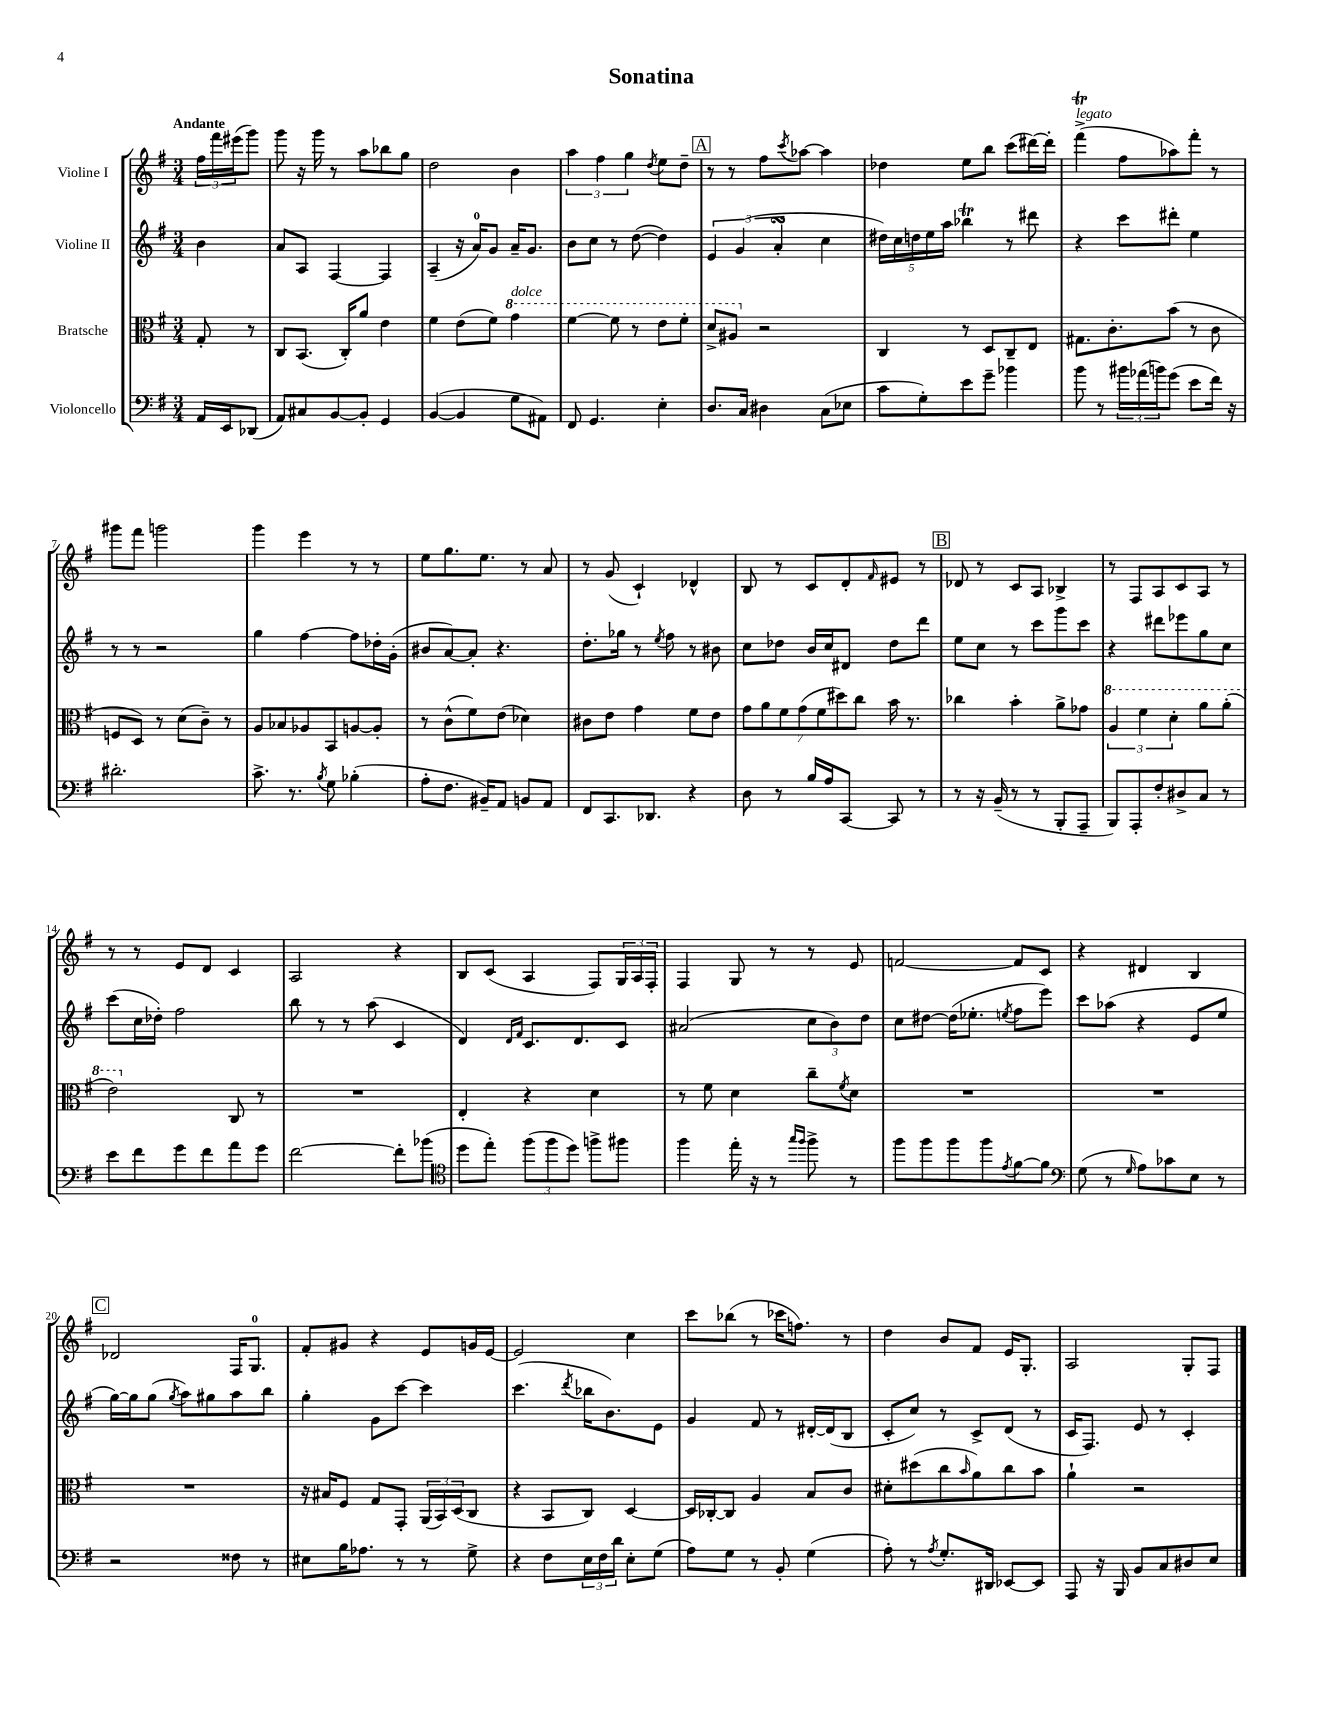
\header { title = "Sonatina" }
<<
\new StaffGroup <<
\new Staff = "s0" \with { instrumentName = "Violine I" } {
    \clef treble \key g \major \numericTimeSignature \time 3/4 \partial 4 \tempo "Andante"
    \tuplet 3/2 { fis''16 fis'''16 eis'''16( } g'''8) |
    g'''8 r16 g'''16 r8 a''8 bes''8 g''8 |
    d''2 b'4 |
    \tuplet 3/2 { a''4 fis''4 g''4 } \acciaccatura { d''8 } e''8 d''8-- |
    \mark \markup { \box "A" } r8 r8 fis''8 \acciaccatura { c'''8 } aes''8~ aes''4 |
    des''4 e''8 b''8 c'''8( dis'''16~) dis'''16-. |
    fis'''4->\trill^\markup { \italic "legato" }( fis''8 aes''8) fis'''8-. r8 |
    gis'''8 fis'''8 g'''2 |
    g'''4 e'''4 r8 r8 |
    e''8 g''8. e''8. r8 a'8 |
    r8 g'8( c'4-!) des'4-^ |
    b8 r8 c'8 d'8-. \grace { fis'16 } eis'8 r8 |
    \mark \markup { \box "B" } des'8 r8 c'8 a8 bes4-> |
    r8 fis8 a8 c'8 a8 r8 |
    r8 r8 e'8 d'8 c'4 |
    a2 r4 |
    b8 c'8( a4 fis8) \tuplet 3/2 { g16 a16 fis16-. } |
    fis4 g8 r8 r8 e'8 |
    f'2~ f'8 c'8 |
    r4 dis'4 b4 |
    \mark \markup { \box "C" } des'2 fis16 g8.-0 |
    fis'8-. gis'8 r4 e'8 g'16 e'16~ |
    e'2 c''4 |
    c'''8 bes''8( r8 ces'''16 f''8.) r8 |
    d''4 b'8 fis'8 e'16 g8.-. |
    a2 g8-. fis8 \bar "|." |
}
\new Staff = "s1" \with { instrumentName = "Violine II" } {
    \clef treble \key g \major \numericTimeSignature \time 3/4 \partial 4
    b'4 |
    a'8 a8 fis4~ fis4 |
    a4--( r16 a'16-0) g'8 a'16-- g'8. |
    b'8 c''8 r8 d''8~( d''4) |
    \mark \markup { \box "A" } \tuplet 3/2 { e'4 g'4( a'4-.\turn } c''4 |
    \tuplet 5/4 { dis''16) c''16 d''16 e''16 a''16 } bes''4\trill r8 dis'''8 |
    r4 c'''8 dis'''8-. e''4 |
    r8 r8 r2 |
    g''4 fis''4~ fis''8 des''16-. g'16-.( |
    bis'8 a'8~) a'8-. r4. |
    d''8.-. ges''16 r8 \acciaccatura { e''8 } fis''8 r8 bis'8 |
    c''8 des''8 b'16 c''16 dis'8 des''8 d'''8 |
    \mark \markup { \box "B" } e''8 c''8 r8 c'''8 g'''8 c'''8 |
    r4 dis'''8 ees'''8 g''8 c''8 |
    c'''8( c''16 des''16-.) fis''2 |
    b''8 r8 r8 a''8( c'4 |
    d'4) \grace { d'16 fis'16 } c'8. d'8. c'8 |
    ais'2( \tuplet 3/2 { c''8 b'8) d''8 } |
    c''8 dis''8~ dis''16( ees''8.-. \acciaccatura { e''8 } fis''8 e'''8) |
    c'''8 aes''8( r4 e'8 e''8 |
    \mark \markup { \box "C" } g''16~) g''16 g''8( \acciaccatura { g''8 } a''8) gis''8 a''8 b''8 |
    g''4-. g'8 c'''8~ c'''4 |
    c'''4.( \acciaccatura { d'''8 } bes''16 b'8.) e'8 |
    g'4 fis'8 r8 dis'16~-. dis'16( b8 |
    c'8-. c''8) r8 c'8-> d'8( r8 |
    c'16 fis8.) e'8 r8 c'4-. \bar "|." |
}
\new Staff = "s2" \with { instrumentName = "Bratsche" } {
    \clef alto \key g \major \numericTimeSignature \time 3/4 \partial 4
    g8-. r8 |
    c8 b,8.( c16-.) a'8 e'4 |
    fis'4 e'8( fis'8) \ottava #1 g''4^\markup { \italic "dolce" } |
    fis''4~ fis''8 r8 e''8 fis''8-. |
    \mark \markup { \box "A" } d''8-> ais'8 \ottava #0 r2 |
    c4 r8 d8 c8-- e8 |
    gis8. c'8.-. b'8( r8 c'8 |
    f8 d8) r8 d'8( c'8--) r8 |
    a8 bes8 aes8 b,8 a8~ a8-. |
    r8 c'8-^( fis'8) e'8( des'4) |
    cis'8 e'8 g'4 fis'8 e'8 |
    \tuplet 7/4 { g'8 a'8 fis'8 g'8( fis'8 dis''8) c''8 } b'16 r8. |
    \mark \markup { \box "B" } ces''4 b'4-. a'8-> ges'8 |
    \tuplet 3/2 { \ottava #1 a'4 fis''4 d''4-. } a''8 a''8-.( |
    e''2) \ottava #0 c8 r8 |
    R2. |
    e4-. r4 d'4 |
    r8 fis'8 d'4 c''8-- \acciaccatura { fis'8 } d'8 |
    R2. |
    R2. |
    \mark \markup { \box "C" } R2. |
    r16 bis16 fis8 g8 g,8-. \tuplet 3/2 { a,16( b,16) d16( } c8 |
    r4 b,8 c8) d4~ |
    d16 ces16~-. ces8 a4 b8 c'8 |
    dis'8-. dis''8( c''8 \grace { b'16 } a'8) c''8 b'8 |
    a'4-! r2 \bar "|." |
}
\new Staff = "s3" \with { instrumentName = "Violoncello" } {
    \clef bass \key g \major \numericTimeSignature \time 3/4 \partial 4
    a,16 e,16 des,8( |
    a,8) cis8 b,8~ b,8-. g,4 |
    b,4~( b,4 g8 ais,8) |
    fis,8 g,4. e4-. |
    \mark \markup { \box "A" } d8. c16 dis4 c8( ees8 |
    c'8 g8-.) e'8 g'8-- bes'4 |
    b'8 r8 \tuplet 3/2 { bis'16 aes'16( b'16) } g'8( e'8 fis'16) r16 |
    dis'2.-. |
    c'8.-> r8. \acciaccatura { b8 } g8 bes4-.( |
    a8-. fis8. bis,16--) a,8 b,8 a,8 |
    fis,8 c,8. des,8. r4 |
    d8 r8 b16 a16 c,8~ c,8 r8 |
    \mark \markup { \box "B" } r8 r16 b,16--( r8 r8 b,,8-. a,,8-- |
    b,,8) a,,8-. fis8-. dis8-> c8 r8 |
    e'8 fis'8 g'8 fis'8 a'8 g'8 |
    fis'2~ fis'8-. bes'8( |
    \clef tenor d''8 e''8-.) \tuplet 3/2 { fis''8( fis''8 d''8) } f''8-> fis''8 |
    fis''4 e''16-. r16 r8 \grace { g''16 fis''16 } fis''8-> r8 |
    fis''8 fis''8 fis''8 fis''8 \acciaccatura { e'8 } fis'8~ fis'8 |
    \clef bass g8( r8 \grace { g16 } a8) ces'8 e8 r8 |
    \mark \markup { \box "C" } r2 fisis8 r8 |
    eis8 b16 aes8. r8 r8 g8-> |
    r4 fis8 \tuplet 3/2 { e16 fis16 d'16 } e8-. g8( |
    a8) g8 r8 b,8-. g4( |
    a8-.) r8 \acciaccatura { a8 } g8.-. dis,16 ees,8~ ees,8 |
    a,,8 r16 b,,16 b,8 c8 dis8 e8 \bar "|." |
}
>>
>>
